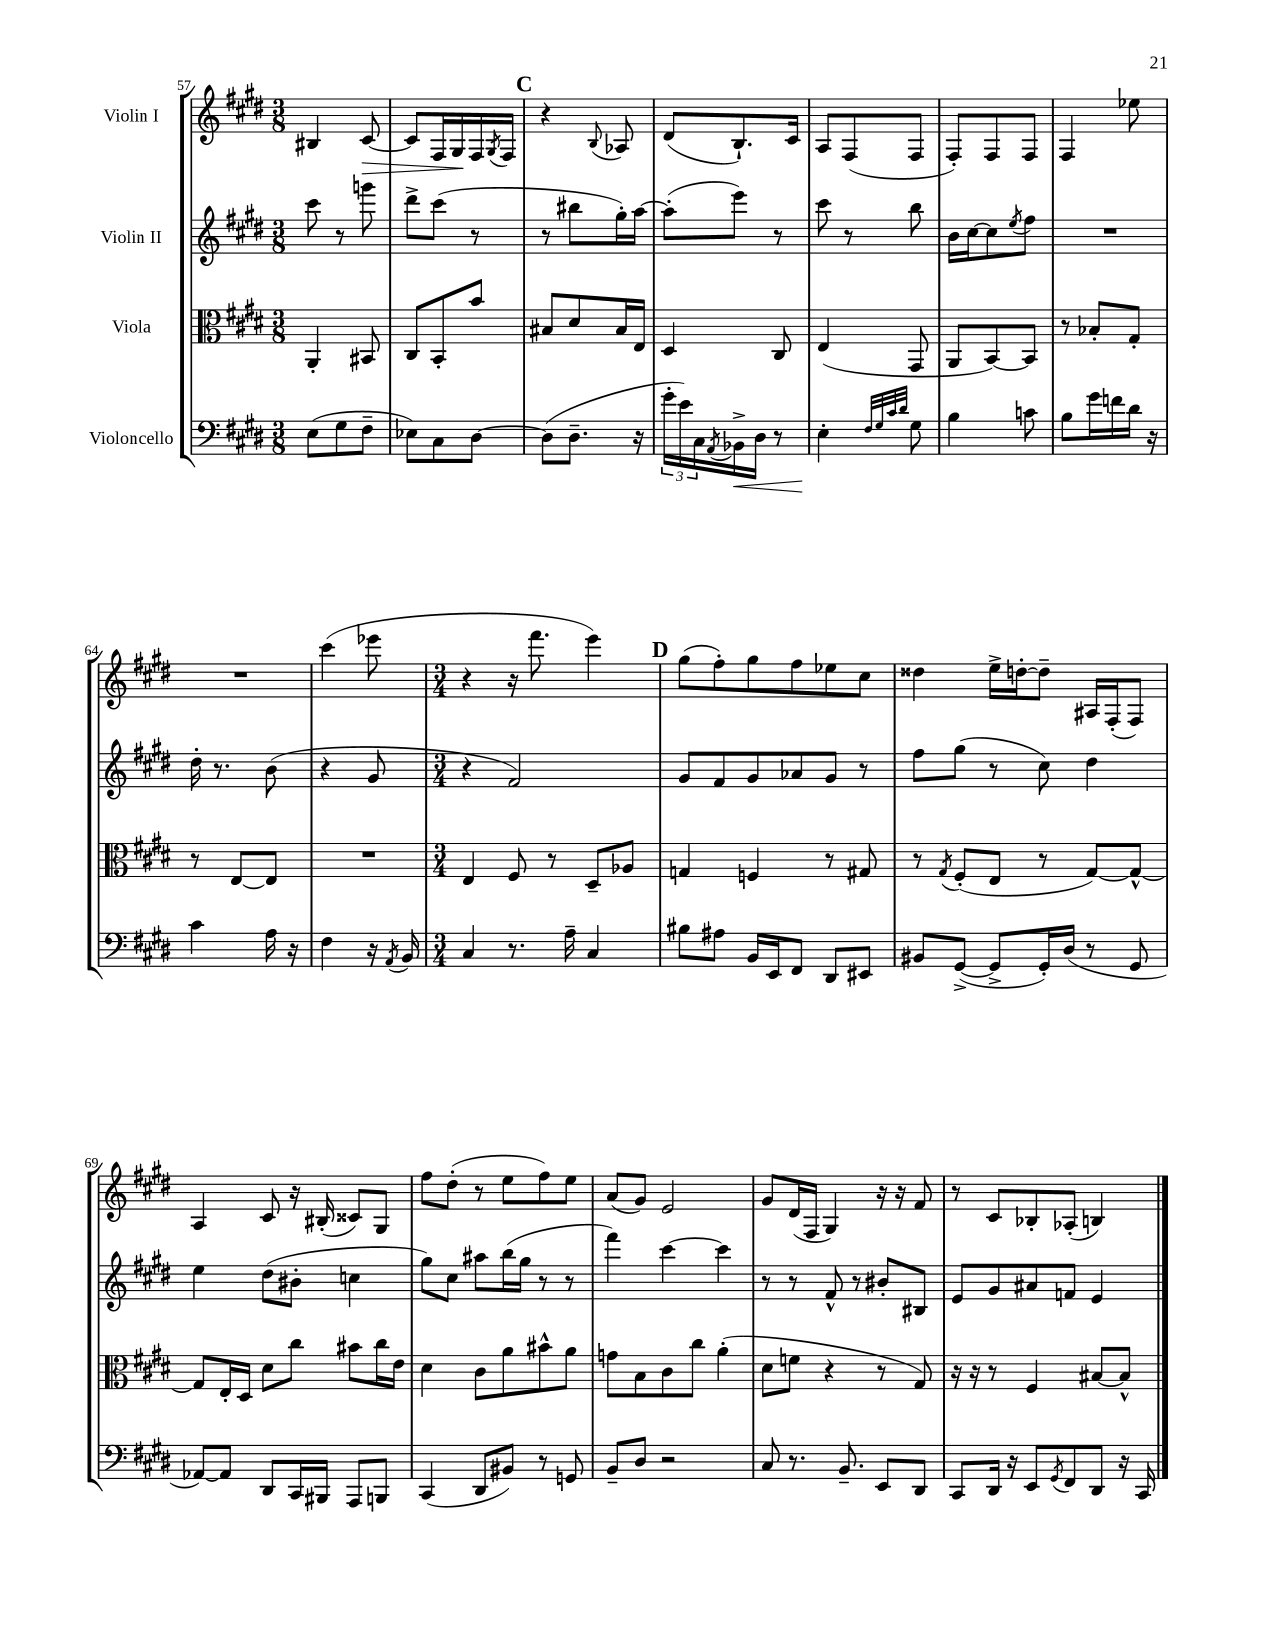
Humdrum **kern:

**kern	**dynam	**kern	**kern	**kern	**dynam
*part4	*part4	*part3	*part2	*part1	*part1
*staff4	*staff4	*staff3	*staff2	*staff1	*staff1
*I"Violoncello	*	*I"Viola	*I"Violin II	*I"Violin I	*
*clefF4	*	*clefC3	*clefG2	*clefG2	*
*k[f#c#g#d#]	*	*k[f#c#g#d#]	*k[f#c#g#d#]	*k[f#c#g#d#]	*
*M3/8	*	*M3/8	*M3/8	*M3/8	*
=57	=57	=57	=57	=57	=57
(8E\L	.	4AA'/	8ccc#\	4B#X/	.
8G#\	.	.	8r	.	.
!	!	!	!	!	!LO:HP:b
8F#~\J	.	8BB#X/	8gggn\	[8c#/	>
=58	=58	=58	=58	=58	=58
8E-X\L)	.	8C#/L	8ddd#^\L	8c#/L]	.
8C#\	.	8BB'/	(8ccc#\J	16F#/L	.
.	.	.	.	16G#/	.
[8D#\J	.	8b/J	8r	16F#/	]
.	.	.	.	8qG#/	.
.	.	.	.	16F#/JJ	.
!!LO:REH:place=s1:t=C
=59	=59	=59	=59	=59	=59
(8D#\L]	.	8B#X/L	8r	4r	.
8.D#~\J	.	8d#/	8bb#X\L	.	.
.	.	.	.	8qqB/	.
.	.	16B#/L	16gg#'\L)	8A-X/	.
16r	.	16E/JJ	[16aa\JJ	.	.
=60	=60	=60	=60	=60	=60
24g#'\LL	.	4D#/	(8aa'\L]	(8d#/L	.
24e\)	.	.	.	.	.
24C#\	.	.	.	.	.
8qAA/	.	.	.	.	.
!	!LO:HP:b	!	!	!	!
16BB-X^\	<	.	8eee\J)	8.B`/)	.
16D#\JJ	.	.	.	.	.
8r	.	8C#/	8r	.	.
.	.	.	.	16c#/Jk	.
=61	=61	=61	=61	=61	=61
4E'\	.	(4E/	8ccc#\	8A/L	.
.	.	.	8r	(8F#/	.
32qqF#/LLL	.	.	.	.	.
32qqG#/	.	.	.	.	.
32qqc#/	.	.	.	.	.
32qqd#/JJJ	.	.	.	.	.
8G#\	[	8GG#/	8bb\	8F#/J	.
=62	=62	=62	=62	=62	=62
4B\	.	8AA/L	16b\LL	8F#'/L)	.
.	.	.	[16cc#\J	.	.
.	.	[8BB/)	8cc#\]	8F#/	.
.	.	.	8qee/	.	.
8cn\	.	8BB/J]	8ff#\J	8F#/J	.
=63	=63	=63	=63	=63	=63
8B\L	.	8r	4.r	4F#/	.
16g#\L	.	8B-X'/L	.	.	.
16fn\	.	.	.	.	.
16d#\JJ	.	8G#'/J	.	8ee-X\	.
16r	.	.	.	.	.
!!LO:LB:g=z
=64	=64	=64	=64	=64	=64
4c#\	.	8r	16dd#'\	4.r	.
.	.	.	8.r	.	.
.	.	[8E/L	.	.	.
16A\	.	8E/J]	(8b\	.	.
16r	.	.	.	.	.
=65	=65	=65	=65	=65	=65
4F#\	.	4.r	4r	(4ccc#\	.
16r	.	.	8g#/	8eee-X\	.
8qAA/	.	.	.	.	.
16BB/	.	.	.	.	.
=66	=66	=66	=66	=66	=66
*M3/4	*	*M3/4	*M3/4	*M3/4	*
4C#/	.	4E/	4r	4r	.
8.r	.	8F#/	2f#/)	16r	.
.	.	.	.	8.fff#\	.
.	.	8r	.	.	.
16A~\	.	.	.	.	.
4C#/	.	8D#~/L	.	4eee\)	.
.	.	8A-X/J	.	.	.
!!LO:REH:place=s1:t=D
=67	=67	=67	=67	=67	=67
8B#X\L	.	4Gn/	8g#/L	(8gg#\L	.
8A#X\J	.	.	8f#/	8ff#'\)	.
16BB/LL	.	4Fn/	8g#/	8gg#\	.
16EE/J	.	.	.	.	.
8FF#/J	.	.	8a-X/	8ff#\	.
8DD#/L	.	8r	8g#/J	8ee-X\	.
8EE#X/J	.	8G#X/	8r	8cc#\J	.
=68	=68	=68	=68	=68	=68
8BB#X/L	.	8r	8ff#\L	4dd##X\	.
.	.	8qG#/	.	.	.
([8GG#^/J	.	(8F#'/L	(8gg#\J	.	.
8GG#^/L]	.	8E/J	8r	16ee^\LL	.
.	.	.	.	[16ddn'\J	.
16GG#'/L)	.	8r	8cc#\)	8dd~\J]	.
(16D#/JJ	.	.	.	.	.
8r	.	[8G#/L)	4dd#\	16A#X/LL	.
.	.	.	.	(16F#'/J	.
8GG#/	.	8G#^^/J_	.	8F#/J)	.
!!LO:LB:g=z
=69	=69	=69	=69	=69	=69
[8AA-X/L)	.	8G#/L]	4ee\	4A/	.
8AA-/J]	.	16E'/L	.	.	.
.	.	16D#/JJ	.	.	.
8DD#/L	.	8d#\L	(8dd#\L	8c#/	.
16CC#/L	.	8cc#\J	8b#X'\J	16r	.
16BBB#X/JJ	.	.	.	(16B#X'/	.
8AAA/L	.	8b#X\L	4ccn\	8c##X/L)	.
8BBBn/J	.	16cc#\L	.	8G#/J	.
.	.	16e\JJ	.	.	.
=70	=70	=70	=70	=70	=70
(4CC#/	.	4d#\	8gg#\L)	8ff#\L	.
.	.	.	8cc#\J	(8dd#'\J	.
8DD#/L	.	8c#\L	8aa#X\L	8r	.
8BB#X/J)	.	8a\	(16bb\L	8ee\L	.
.	.	.	16gg#\JJ	.	.
8r	.	8b#X^^\	8r	8ff#\)	.
8GGn/	.	8a\J	8r	8ee\J	.
=71	=71	=71	=71	=71	=71
8BB~/L	.	8gn\L	4fff#\)	(8a/L	.
8D#/J	.	8B\	.	8g#/J)	.
2r	.	8c#\	[4ccc#\	2e/	.
.	.	8cc#\J	.	.	.
.	.	(4a'\	4ccc#\]	.	.
=72	=72	=72	=72	=72	=72
8C#/	.	8d#\L	8r	8g#/L	.
8.r	.	8fn\J	8r	(16d#/L	.
.	.	.	.	16F#/JJ	.
.	.	4r	8f#^^/	4G#/)	.
8.BB~/	.	.	.	.	.
.	.	.	8r	.	.
8EE/L	.	8r	8b#X'/L	16r	.
.	.	.	.	16r	.
8DD#/J	.	8G#/)	8B#X/J	8f#/	.
=73	=73	=73	=73	=73	=73
8CC#/L	.	16r	8e/L	8r	.
.	.	16r	.	.	.
16DD#/Jk	.	8r	8g#/	8c#/L	.
16r	.	.	.	.	.
8EE/L	.	4F#/	8a#X/	8B-X'/	.
8qGG#/	.	.	.	.	.
8FF#/	.	.	8fn/J	(8A-X'/J	.
8DD#/J	.	[8B#X/L	4e/	4Bn/)	.
16r	.	8B#^^/J]	.	.	.
16CC#/	.	.	.	.	.
==	==	==	==	==	==
*-	*-	*-	*-	*-	*-
